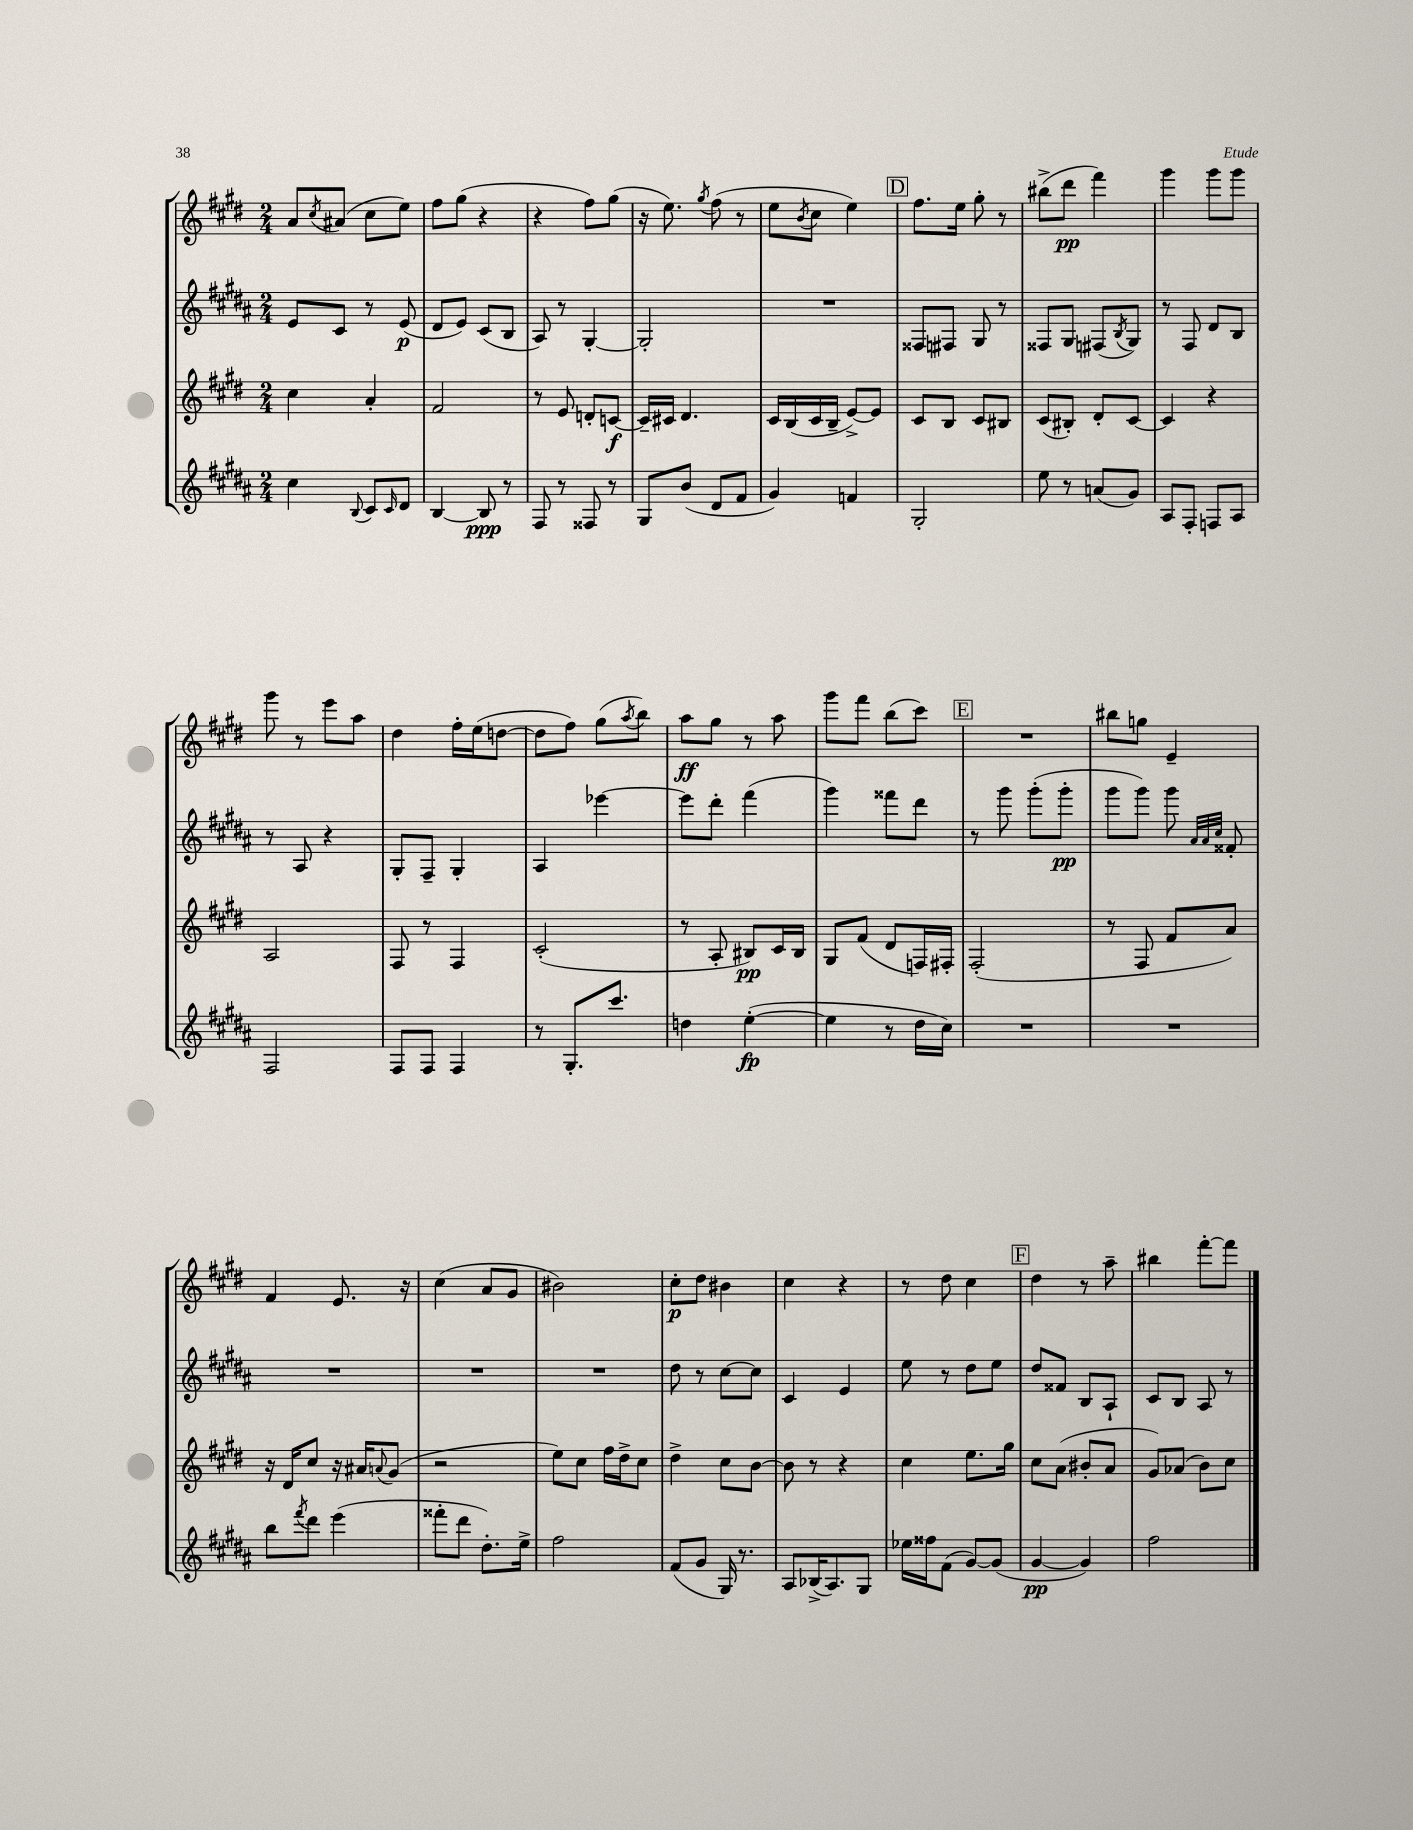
<<
\new StaffGroup <<
\new Staff = "s0" {
    \clef treble \key e \major \numericTimeSignature \time 2/4
    a'8 \acciaccatura { cis''8 } ais'8( cis''8 e''8) |
    fis''8 gis''8( r4 |
    r4 fis''8) gis''8( |
    r16 e''8.) \acciaccatura { gis''8 } fis''8( r8 |
    e''8 \acciaccatura { b'8 } cis''8 e''4) |
    \mark \markup { \box "D" } fis''8. e''16 gis''8-. r8 |
    bis''8->( dis'''8\pp fis'''4) |
    gis'''4 gis'''8 gis'''8 |
    gis'''8 r8 e'''8 a''8 |
    dis''4 fis''16-. e''16( d''8~ |
    d''8 fis''8) gis''8( \acciaccatura { a''8 } b''8) |
    a''8\ff gis''8 r8 a''8 |
    gis'''8 fis'''8 b''8( cis'''8) |
    \mark \markup { \box "E" } R2 |
    bis''8 g''8 e'4-- |
    fis'4 e'8. r16 |
    cis''4( a'8 gis'8 |
    bis'2) |
    cis''8-.\p dis''8 bis'4 |
    cis''4 r4 |
    r8 dis''8 cis''4 |
    \mark \markup { \box "F" } dis''4 r8 a''8-- |
    bis''4 fis'''8~-. fis'''8 \bar "|." |
}
\new Staff = "s1" {
    \clef treble \key b \major \numericTimeSignature \time 2/4
    e'8 cis'8 r8 e'8\p( |
    dis'8 e'8) cis'8( b8 |
    ais8) r8 gis4~-. |
    gis2-. |
    R2 |
    \mark \markup { \box "D" } fisis8 fis8 gis8 r8 |
    fisis8 gis8 fis8( \acciaccatura { b8 } gis8) |
    r8 fis8 dis'8 b8 |
    r8 ais8 r4 |
    gis8-. fis8-- gis4-. |
    ais4 ees'''4~ |
    ees'''8 dis'''8-. fis'''4( |
    gis'''4) fisis'''8 dis'''8 |
    \mark \markup { \box "E" } r8 gis'''8 gis'''8-.( gis'''8-.\pp |
    gis'''8 gis'''8) gis'''8 \grace { ais'32 ais'32 cis''32 } fisis'8-. |
    R2 |
    R2 |
    R2 |
    dis''8 r8 cis''8~ cis''8 |
    cis'4 e'4 |
    e''8 r8 dis''8 e''8 |
    \mark \markup { \box "F" } dis''8 fisis'8 b8 ais8-! |
    cis'8 b8 ais8 r8 \bar "|." |
}
\new Staff = "s2" {
    \clef treble \key e \major \numericTimeSignature \time 2/4
    cis''4 a'4-. |
    fis'2 |
    r8 e'8 d'8-. c'8~\f |
    c'16-- cis'16 dis'4. |
    cis'16 b16( cis'16 b16-- e'8~->) e'8 |
    \mark \markup { \box "D" } cis'8 b8 cis'8 bis8 |
    cis'8( bis8-.) dis'8-. cis'8~ |
    cis'4 r4 |
    a2 |
    fis8 r8 fis4 |
    cis'2-.( |
    r8 a8-. bis8\pp) cis'16 bis16 |
    gis8 fis'8( dis'8 f16) fis16-. |
    \mark \markup { \box "E" } fis2-.( |
    r8 fis8 fis'8 a'8) |
    r16 dis'16 cis''8 r16 ais'16 \appoggiatura { a'8 } gis'8( |
    r2 |
    e''8) cis''8 fis''16 dis''16-> cis''8 |
    dis''4-> cis''8 b'8~ |
    b'8 r8 r4 |
    cis''4 e''8. gis''16 |
    \mark \markup { \box "F" } cis''8 a'8( bis'8-. a'8 |
    gis'8) aes'8( b'8) cis''8 \bar "|." |
}
\new Staff = "s3" {
    \clef treble \key b \major \numericTimeSignature \time 2/4
    cis''4 \appoggiatura { b8 } cis'8 \grace { cis'16 } dis'8 |
    b4~ b8\ppp r8 |
    fis8 r8 fisis8 r8 |
    gis8 b'8( dis'8 fis'8 |
    gis'4) f'4 |
    \mark \markup { \box "D" } gis2-. |
    e''8 r8 a'8( gis'8) |
    ais8 fis8-. f8 ais8 |
    fis2 |
    fis8 fis8 fis4 |
    r8 gis8.-. cis'''8. |
    d''4 e''4~-.\fp( |
    e''4 r8 dis''16 cis''16) |
    \mark \markup { \box "E" } R2 |
    R2 |
    b''8 \acciaccatura { fis'''8 } dis'''8 e'''4( |
    fisis'''8-. dis'''8 dis''8.-.) e''16-> |
    fis''2 |
    fis'8( gis'8 gis16) r8. |
    ais8 bes16->( ais8.) gis8 |
    ees''16 fisis''16 fis'8( gis'8~) gis'8( |
    \mark \markup { \box "F" } gis'4~\pp gis'4) |
    fis''2 \bar "|." |
}
>>
>>
\layout { \context { \Score \remove "Bar_number_engraver" } }
